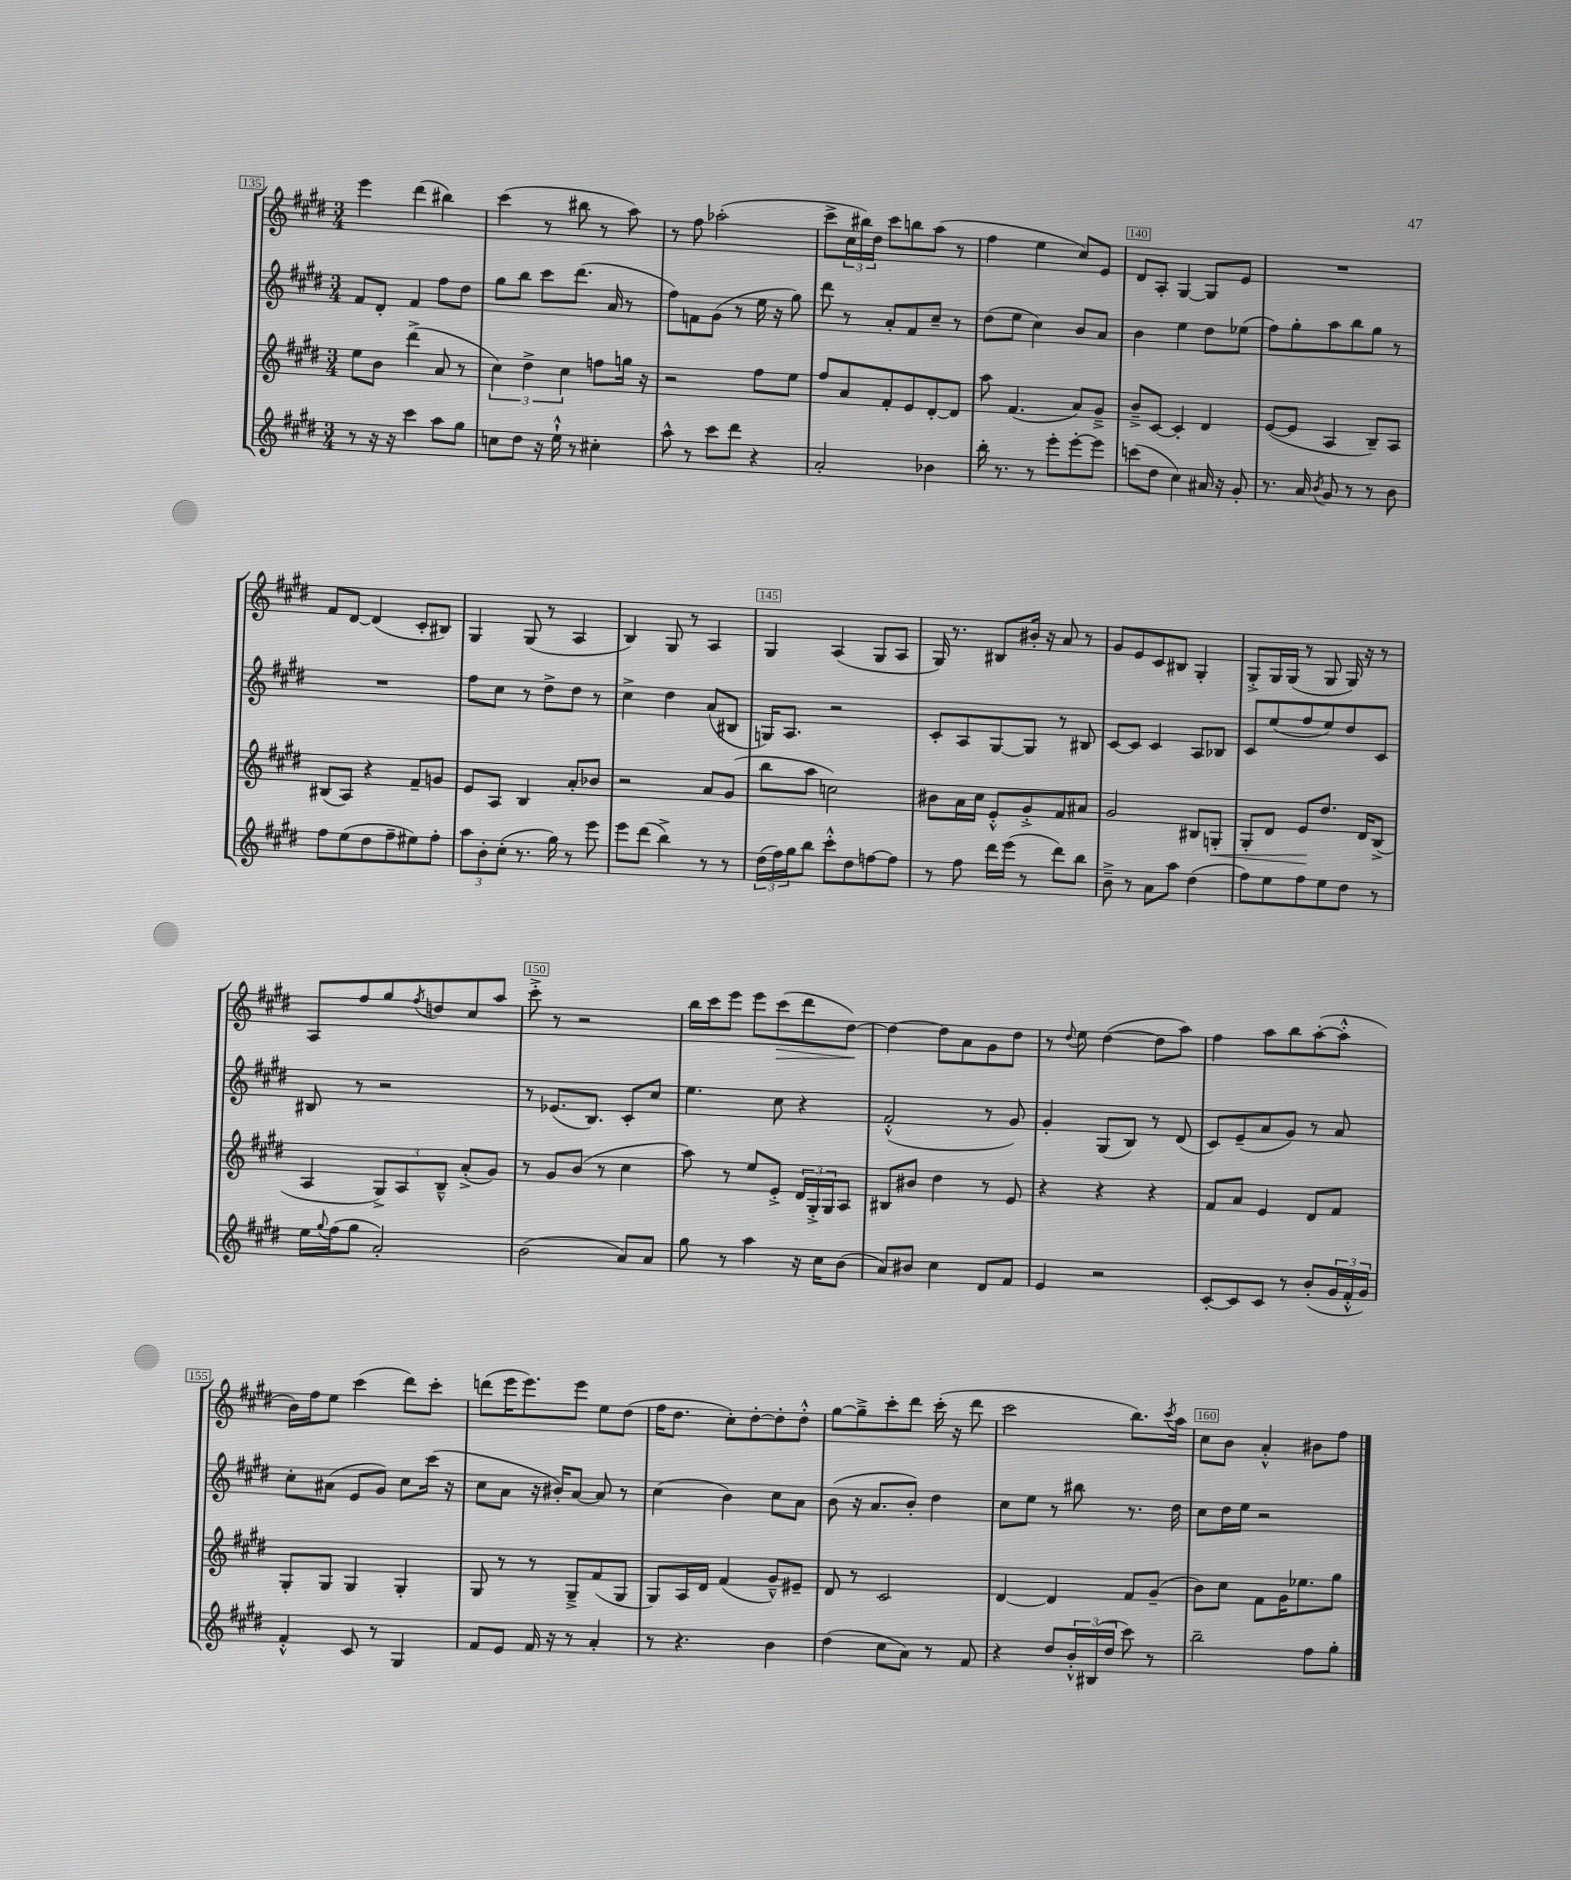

**kern	**kern	**kern	**kern
*staff4	*staff3	*staff2	*staff1
*clefG2	*clefG2	*clefG2	*clefG2
*k[f#c#g#d#]	*k[f#c#g#d#]	*k[f#c#g#d#]	*k[f#c#g#d#]
*M3/4	*M3/4	*M3/4	*M3/4
8r	8ee	8f#	4eee
16r	8b	8d#'	.
16r	.	.	.
4ccc#	(4ddd#^	4f#	(4ddd#
8aa	8a	8ff#	4bb#)
8gg#	8r	8dd#	.
=	=	=	=
8cc	6cc#)	8gg#	(4ccc#
8dd#	.	8bb	.
.	6dd#^	.	.
16r	.	8ccc#	8r
16ee`^^	.	.	.
.	6cc#	.	.
8r	.	(8.ddd#	8bb#
4cc#'	8ff	.	8r
.	.	16a	.
.	16gg	8r	8aa)
.	16r	.	.
=	=	=	=
8aa^^	2r	8ff#)	8r
8r	.	8f	8ff#
8ccc#	.	(8g#	(2aa-'
8ddd#	.	8r	.
4r	8ff#	16ee	.
.	.	16r	.
.	8ee	8gg#)	.
=	=	=	=
2a'	8ff#	8ddd#	8ccc#^
.	8a	8r	24cc#
.	.	.	24bb#)
.	.	.	24dd#
.	8f#'	8a'	8ccc#
.	8e	8f#	8bb
4b-	[8d#'	8cc#~	(8aa
.	8d#]	8r	8r
=	=	=	=
16bb'	8aa	(8dd#	4ff#
8.r	.	.	.
.	(4.f#	8ee	.
8r	.	4cc#)	4ee
8eee'	.	.	.
[8eee'	8a)	8b	8cc#)
8eee]	8g#~^	8a	8e
=	=	=	=
(8ccc	8b~^	4b	8d#
8dd#	[8c#	.	8A'
4cc#)	4c#']	4ee	[4G#
16a#	4d#	8dd#	8G#]
16r	.	.	.
8g#'	.	(8ee-	8e
=	=	=	=
8.r	([8e	8ff#)	2.r
.	8e]	8gg#'	.
16a	.	.	.
8qb	.	.	.
8g#	4A	8aa	.
8r	.	8bb	.
8r	8B~)	8gg#	.
8b	8A	8r	.
=	=	=	=
8ff#	(8B#	2.r	8f#
(8ee	8A)	.	[8d#
8dd#	4r	.	(4d#]
8ff#~	.	.	.
8ee#)	8f#~	.	8c#'
8ff#'	8g	.	8B#)
=	=	=	=
12aa	8e	8ff#	4G#
12b'	.	.	.
.	8A	8cc#	.
(12cc#'	.	.	.
8.r	4B	8r	(8G#
.	.	8dd#^	8r
16gg#)	.	.	.
8r	8a'	8dd#	4A
8eee	8b-	8r	.
=	=	=	=
8eee	2r	4cc#^	4B)
(8ddd#	.	.	.
4bb^)	.	4dd#	8G#
.	.	.	8r
8r	8a	(8a	4A
8r	(8g#	8B#	.
=	=	=	=
(24dd#	8bb	16G)	4G#
24ff#)	.	.	.
.	.	8.A	.
24gg#	.	.	.
8bb	8aa	.	.
8ccc#'^^	2cc)	2r	(4A
8dd#	.	.	.
[8ff	.	.	8G#
8ff]	.	.	8A
=	=	=	=
8r	8b#	8c#'	16G#)
.	.	.	8.r
8ff#	16a	8A	.
.	16cc#	.	.
16ddd#	8e'^^	[8G#	8B#
(16eee	.	.	.
8r	8g#'^	8G#]	16b#'
.	.	.	16r
8ddd#)	8f#	8r	8a
8bb	8a#	8B#	8r
=	=	=	=
8b~^	2g#	[8c#	8g#
8r	.	8c#]	8e
8a	.	4c#	8c#
8aa	.	.	8B#
(4dd#	8B#	8A	4G#'
.	8G'	8B-	.
=	=	=	=
8ff#)	8G#'	8c#	8G#'^
8ee	8d#	(8ee	16G#
.	.	.	(16G#
8ff#	8e	8ff#	8r
8ee	8.dd#	8ee)	8G#
8dd#	.	8dd#	16G#)
.	16d#	.	16r
8r	(8B^	8c#	8r
=	=	=	=
16ee	4A	8B#	8A
8qqgg#	.	.	.
(16ff#	.	.	.
8gg#	.	8r	8ff#
2a')	12G#^)	2r	8gg#
.	12A	.	.
.	.	.	8qff#
.	.	.	8dd
.	12B~^^	.	.
.	(8a'^	.	8cc#
.	8g#)	.	8aa
=	=	=	=
(2b	8r	8r	8ccc#'^
.	8g#	(8.e-	8r
.	(8b	.	2r
.	.	8.B)	.
.	8r	.	.
8a)	4cc#	8c#'	.
8a	.	8cc#	.
=	=	=	=
8gg#	8aa)	4.ee	16bb
.	.	.	16ccc#
8r	8r	.	8eee
4aa	8ee	.	8eee
.	8e'^	8cc#	(8ccc#
16r	24d#	4r	8ddd#
.	24G#'^	.	.
16cc#	.	.	.
.	24G#	.	.
(8b	8A	.	[8dd#)
=	=	=	=
8a)	8B#	(2f#'^^	4dd#_
8b#	8b#	.	.
4cc#	4dd#	.	8dd#]
.	.	.	8a
8d#	8r	8r	8g#
8f#	8e	8g#)	8dd#
=	=	=	=
4e	4r	4g#'	8r
.	.	.	8qqdd#
.	.	.	8ee
2r	4r	(8G#	([4dd#
.	.	8B)	.
.	4r	8r	8dd#]
.	.	(8d#	8aa)
=	=	=	=
[8c#'	8f#	8c#)	4ff#
8c#]	8a	(8e~	.
8c#	4e	8a	8aa
8r	.	8g#)	8bb
(8b'	8d#	8r	([8aa'
24g#	8f#	8a	8aa'^^]
24f#'^^	.	.	.
24g#)	.	.	.
=	=	=	=
4f#'^^	8G#'	8cc#'	16b)
.	.	.	16ff#
.	8G#	(8a#	8ee
8c#	4G#	8e	(4ccc#
8r	.	8g#)	.
4G#	4G#'	8cc#	8ddd#)
.	.	(16ccc#	8ccc#'
.	.	16r	.
=	=	=	=
8f#	8G#	8cc#	(8ddd
8e	8r	8a	16eee
.	.	.	8.eee)
16f#	8r	16r	.
16r	.	16b#')	.
8r	8G#~^	[8a	8eee
4a'	(8f#	8a]	8ee
.	8G#	8r	(8dd#
=	=	=	=
8r	8G#)	(4cc#	16ff#
.	.	.	8.dd#
4.r	16A	.	.
.	16d#	.	.
.	(4f#	4b)	8cc#')
.	.	.	[8dd#'
4b	8g#~^^)	8cc#	8dd#']
.	8e#~	8a	8dd#'^^
=	=	=	=
(4dd#	8d#	(8b	[8gg#
.	8r	16r	8gg#~^]
.	.	8.a	.
8cc#	2c#	.	8ccc#'
8a)	.	8b')	8ddd#
8r	.	4dd#	(16ccc#'
.	.	.	16r
8f#	.	.	8ddd#
=	=	=	=
4r	[4d#	8cc#	2ccc#
.	.	8ee	.
8dd#	4d#]	8r	.
24b'^^	.	8bb#	.
(24B#	.	.	.
24dd#	.	.	.
8ccc#)	8f#	8.r	8.bb)
8r	(8g#~	.	.
.	.	.	8qccc#
.	.	16dd#	16aa
=	=	=	=
2bb~	8b)	8cc#	8cc#
.	8cc#	16dd#	8b
.	.	16ee	.
.	8f#	2r	4a'^^
.	16g#	.	.
.	8.ee-	.	.
8ff#	.	.	8b#
8gg#'	8gg#	.	8ff#
==	==	==	==
*-	*-	*-	*-
